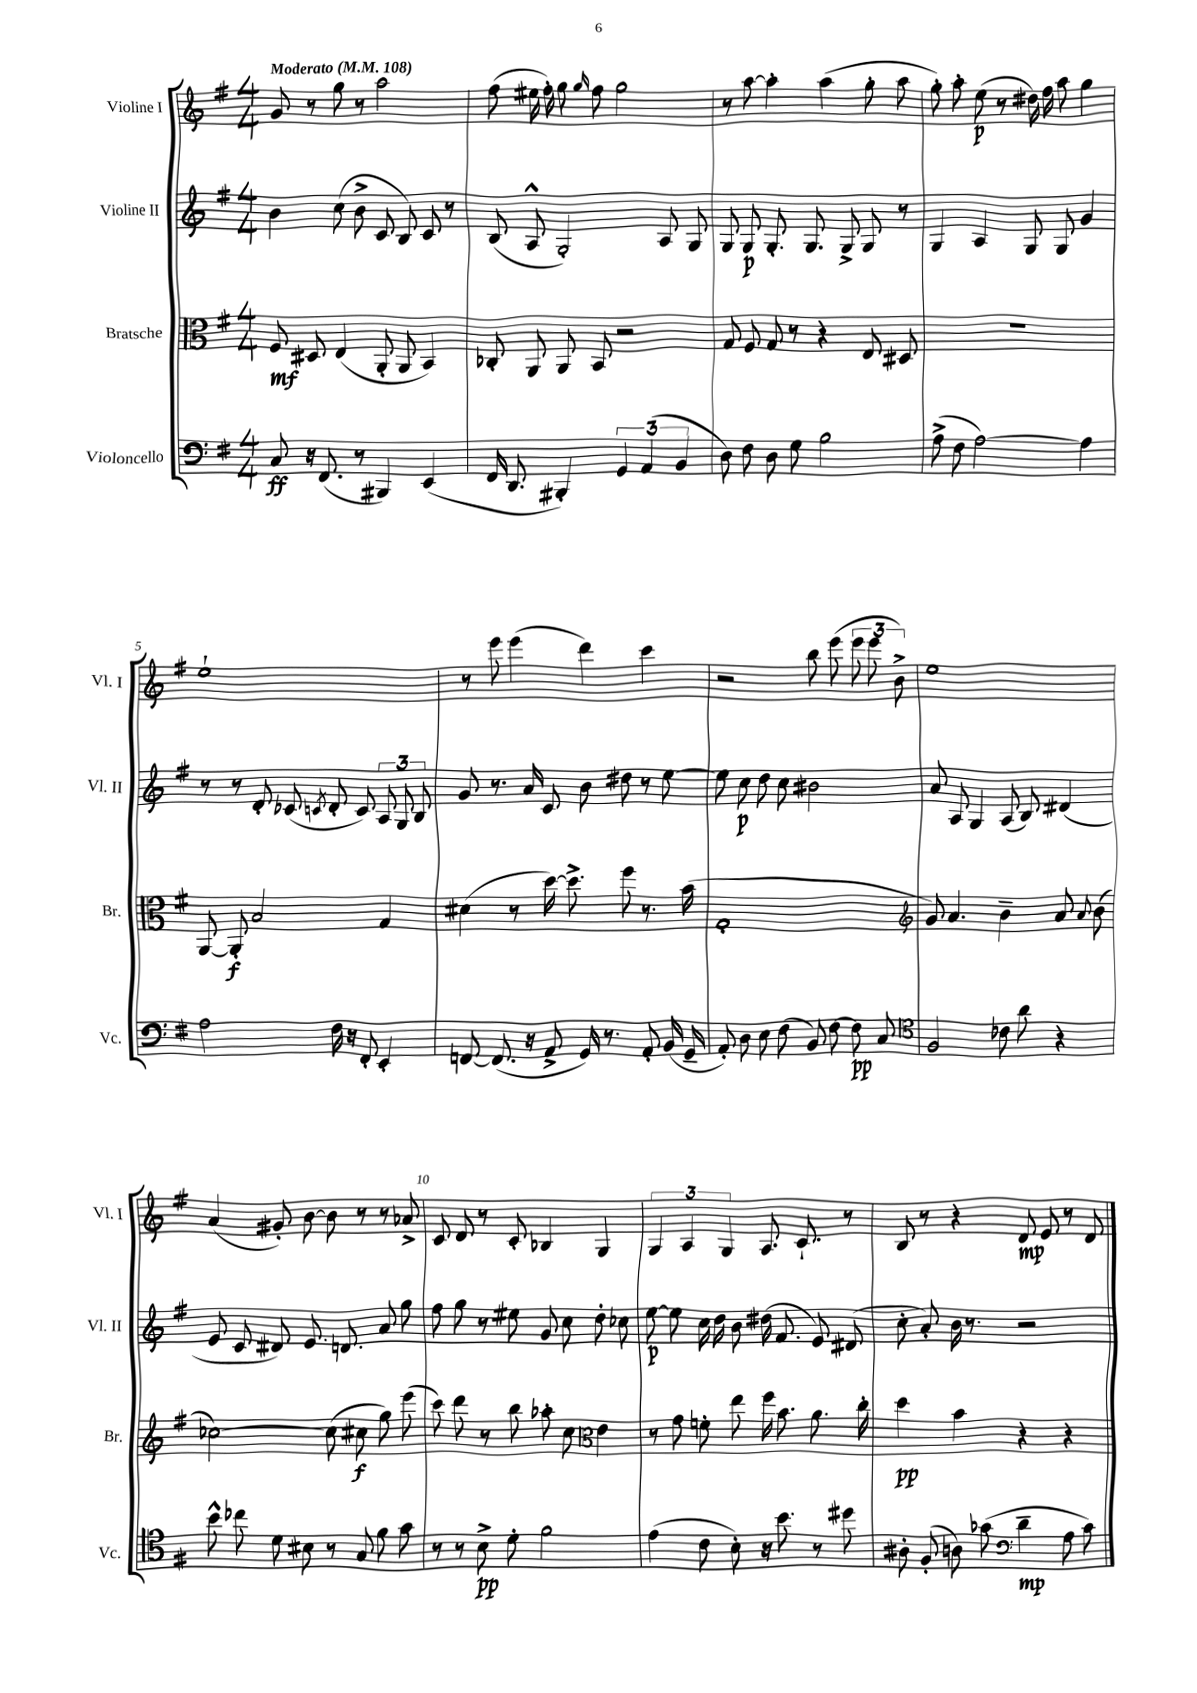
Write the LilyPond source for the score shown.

<<
\new StaffGroup <<
\new Staff = "s0" \with { instrumentName = "Violine I" shortInstrumentName = "Vl. I" } {
    \clef treble \key g \major \numericTimeSignature \time 4/4 \tempo "Moderato" 4 = 108
    \autoBeamOff g'8 r8 g''8 r8 a''2 |
    fis''8( eis''16 fis''16-.) g''8 \grace { g''16 } fis''8 g''2 |
    r8 a''8~ a''4-. a''4( g''8-. a''8 |
    g''8-.) a''8-. e''8\p( r8 dis''16) fis''16 a''8 g''4 |
    e''1-! |
    r8 e'''8 e'''4( d'''4) c'''4 |
    r2 b''8 e'''8( \tuplet 3/2 { e'''8 e'''8 b'8->) } |
    e''1 |
    a'4( gis'8-.) b'8~ b'8 r8 r8 aes'8-> |
    c'8 d'8 r8 c'8-. bes4 g4 |
    \tuplet 3/2 { g4 a4 g4 } a8. c'8.-! r8 |
    b8 r8 r4 d'8\mp e'8 r8 d'8 \bar "|." |
}
\new Staff = "s1" \with { instrumentName = "Violine II" shortInstrumentName = "Vl. II" } {
    \clef treble \key g \major \numericTimeSignature \time 4/4
    \autoBeamOff b'4 c''8( b'8-> c'8 b8) c'8 r8 |
    b8( a8-^ g2-.) a8 g8 |
    g8 g8\p g8.-. g8. g8-> g8 r8 |
    g4 a4 g8 g8 g'4 |
    r8 r8 d'8-. ces'8( \acciaccatura { c'8 } d'8-. c'8) \tuplet 3/2 { a8 g8 b8 } |
    g'8 r8. a'16 c'8 b'8 dis''8 r8 e''8~ |
    e''8 c''8\p d''8 c''8 bis'2 |
    a'8 a8 g4 a8( b8) dis'4( |
    e'8 c'8 dis'8) e'8. d'8. a'8 g''8 |
    fis''8 g''8 r8 eis''8 g'8 c''8 d''8-. ces''8 |
    e''8~\p e''8 c''16 d''16 b'8 dis''16( fis'8. e'8) dis'8( |
    c''8-. a'8-.) b'16 r8. r2 \bar "|." |
}
\new Staff = "s2" \with { instrumentName = "Bratsche" shortInstrumentName = "Br." } {
    \clef alto \key g \major \numericTimeSignature \time 4/4
    \autoBeamOff fis8\mf dis8 e4( a,8-. a,8 b,4) |
    ces8-. a,8 a,8 b,8 r2 |
    g8 fis8 g8 r8 r4 e8 dis8 |
    r1 |
    a,8~ a,8-.\f b2 g4 |
    dis'4( r8 d''16~) d''8.-> fis''8 r8. b'16( |
    g1-. |
    \clef treble g'8) a'4. b'4-- a'8 \appoggiatura { a'8 } b'8( |
    ces''2~) ces''8( cis''8\f g''8) e'''8( |
    c'''8) d'''8 r8 b''8 aes''8-. c''8 \clef alto e'4 |
    r8 g'8 f'8-. e''8 fis''16 b'8. a'8. c''16-. |
    d''4\pp b'4 r4 r4 \bar "|." |
}
\new Staff = "s3" \with { instrumentName = "Violoncello" shortInstrumentName = "Vc." } {
    \clef bass \key g \major \numericTimeSignature \time 4/4
    \autoBeamOff c8\ff r16 fis,8.( r8 bis,,4) e,4( |
    fis,16 d,8. bis,,4-.) \tuplet 3/2 { g,4 a,4( b,4 } |
    d8) fis8 d8 g8 b2 |
    a8->( fis8 a2~) a4 |
    a2 fis16 r16 fis,8-. e,4-. |
    f,8~ f,8.( r16 a,8-> g,16) r8. a,8-. b,16( g,16-- |
    a,8-.) d8 e8 fis8( b,8) fis8~ fis8\pp c8 |
    \clef tenor fis2 ces'8 a'8 r4 |
    b'8-^ ces''8 d'8 bis8 r8 g8 fis'8 g'8 |
    r8 r8 b8->\pp d'8-. fis'2 |
    e'4( c'8 b8-.) r16 b'8. r8 dis''8 |
    ais8-. fis8-.( a8) ges'8( \clef bass d'4--\mp a8 c'8) \bar "|." |
}
>>
>>
\layout { \context { \Score \override BarNumber.break-visibility = ##(#f #t #t) barNumberVisibility = #(every-nth-bar-number-visible 5) } }
